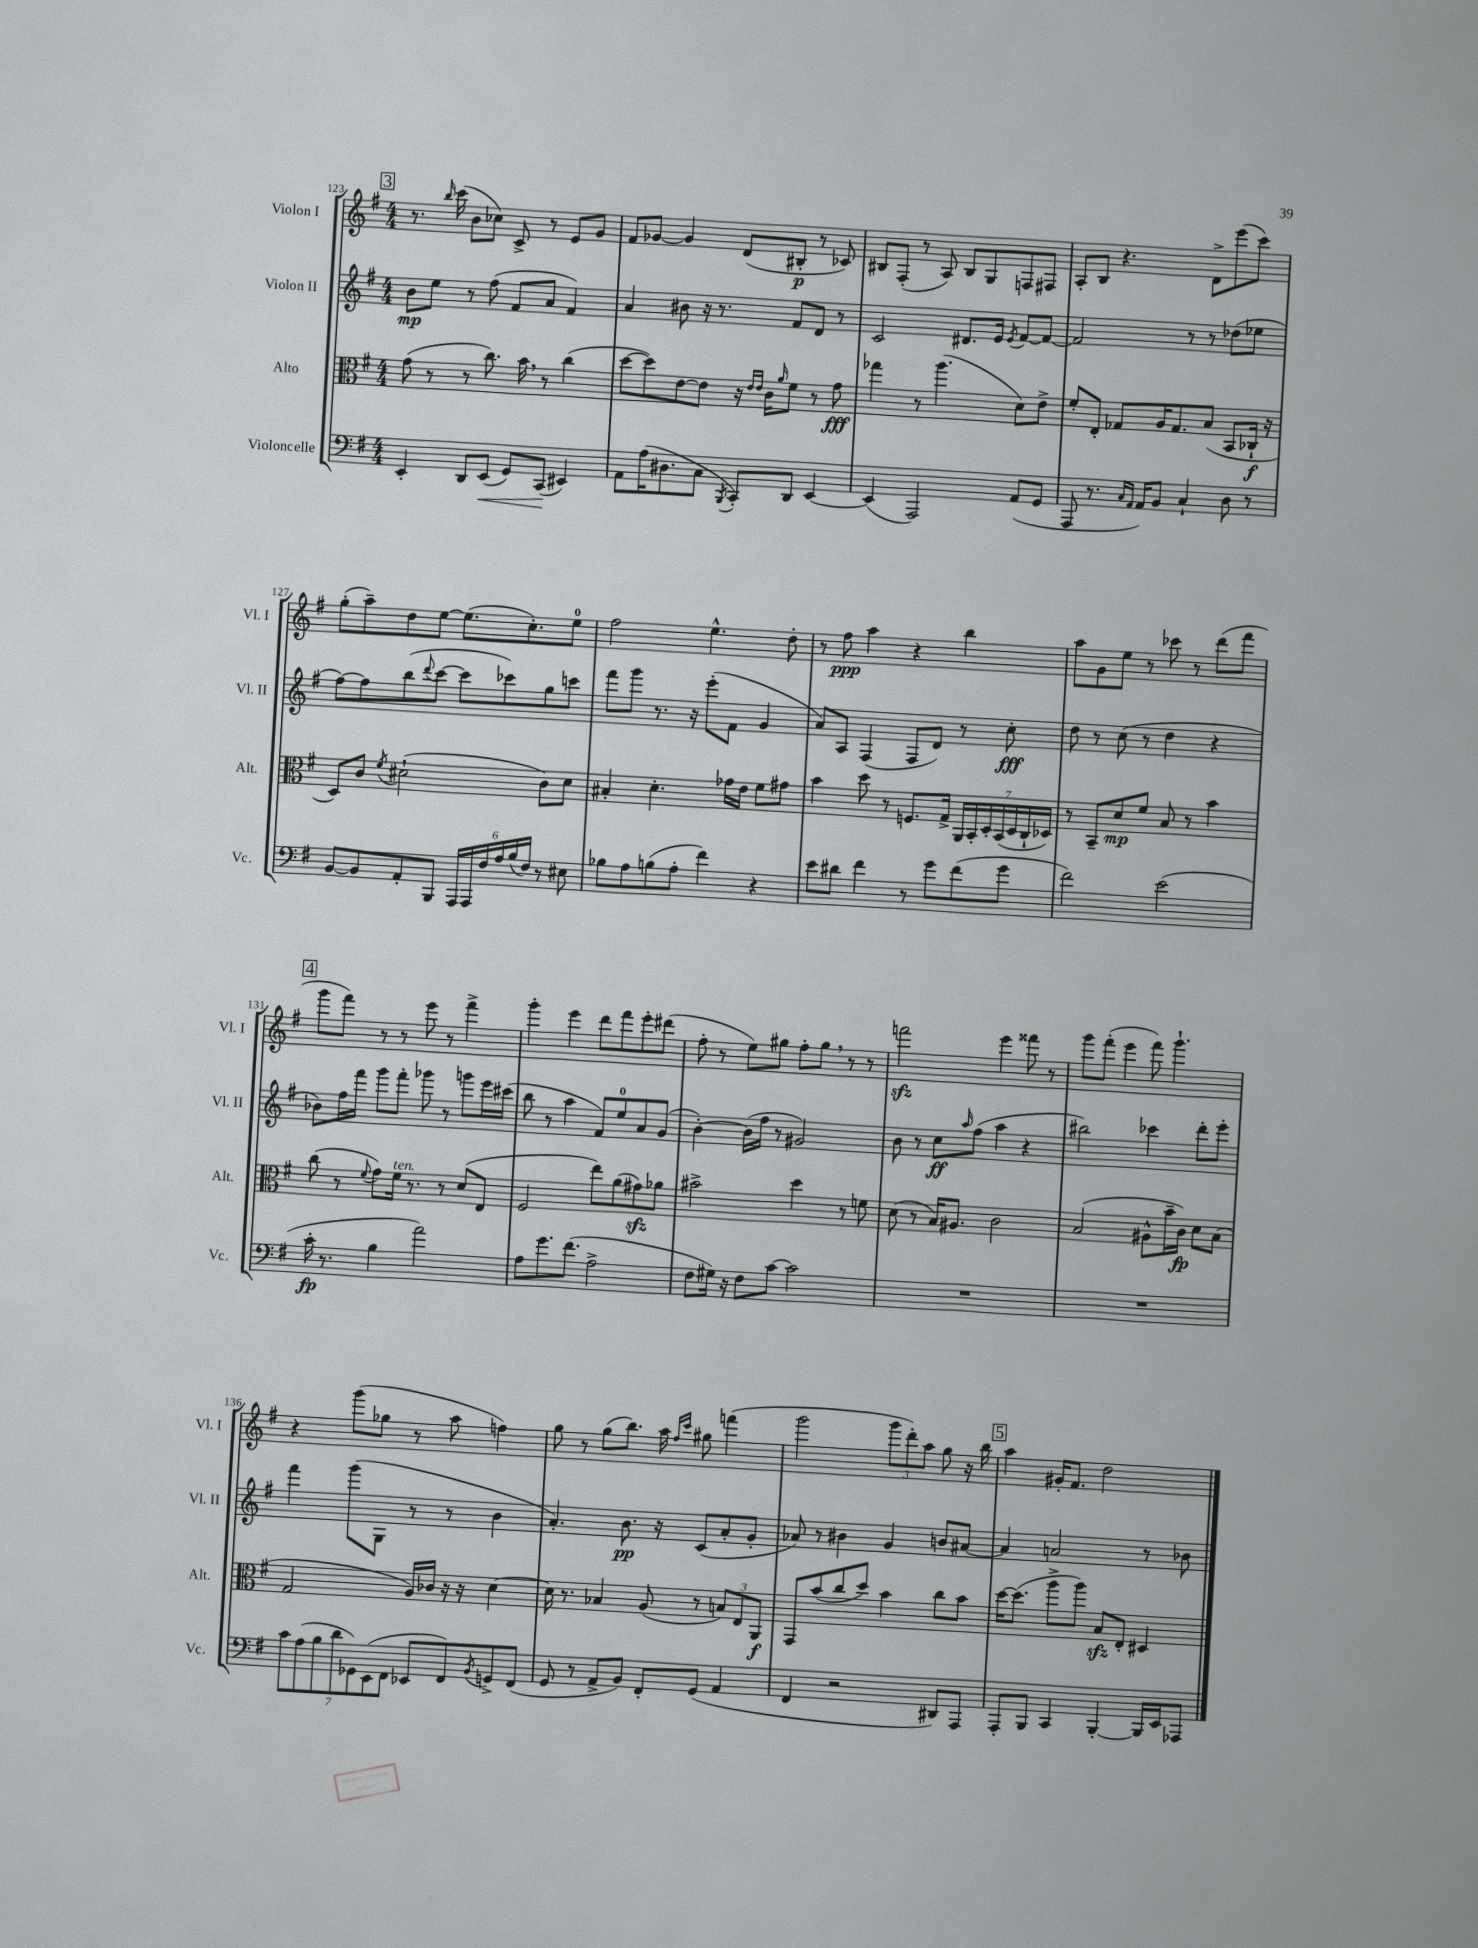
<<
\new StaffGroup <<
\new Staff = "s0" \with { instrumentName = "Violon I" shortInstrumentName = "Vl. I" } {
    \clef treble \key g \major \numericTimeSignature \time 4/4
    \mark \markup { \box "3" } r8. \grace { b''16 } c'''16( b'8 ces''8) c'8-> r8 e'8 g'8 |
    fis'8 ges'8~ ges'4 d'8( bis8-.\p r8 ces'8) |
    bis8 fis8-.( r8 a8) bis8 g8 f8 fis8 |
    a8-. b8 r4. d'8-> e'''8( c'''8) |
    g''8-.( a''8--) d''8 e''8~ e''8.( c''8.-.) e''8-0 |
    fis''2 e''4.-^ d''8-. |
    r8 fis''8\ppp a''4 r4 b''4 |
    a''8 g'8 e''8 r8 ces'''8 r8 d'''8( fis'''8 |
    \mark \markup { \box "4" } g'''8 fis'''8) r8 r8 e'''8 r8 fis'''4-> |
    g'''4-. e'''4 d'''8 fis'''8 e'''8-. dis'''8( |
    fis''8-. r8 e''8) gis''8 fis''8-. gis''8 \breathe r8 r8 |
    f'''2\sfz e'''4 fisis'''8 r8 |
    g'''8 fis'''8-.( e'''4 fis'''8) g'''4.-! |
    r4 g'''8( ges''8 r8 a''8 f''4) |
    g''8 r8 g''8( b''8.) a''16 \grace { fis''16 c'''16 } gis''8 f'''4( |
    g'''2 \tuplet 3/2 { g'''8 d'''8-.) a''8 } g''8 r16 b''16 |
    \mark \markup { \box "5" } a''4 gis'16-. fis'8. d''2 \bar "|." |
}
\new Staff = "s1" \with { instrumentName = "Violon II" shortInstrumentName = "Vl. II" } {
    \clef treble \key g \major \numericTimeSignature \time 4/4
    \mark \markup { \box "3" } b'8\mp e''8 r8 fis''8( fis'8 a'8 fis'4) |
    a'4 bis'8 r16 r8. fis'8 d'8 r8 |
    c'2 dis'8. e'16 \acciaccatura { e'8 } fis'8~ fis'8~ |
    fis'2 r8 r8 des''8( ees''8 |
    fis''8~) fis''8 b''8( \appoggiatura { d'''8 } c'''8~ c'''8 ces'''8) g''8 c'''8 |
    fis'''8 g'''8 r8. r16 e'''8-.( fis'8 g'4 |
    a'8) a8 fis4( fis8 d'8) r8 c''8-.\fff |
    d''8 r8 c''8( r8 d''4 r4 |
    \mark \markup { \box "4" } bes'8) fis''16 fis'''16 g'''8 fis'''8-. ges'''8 r8 g'''8 e'''16 cis'''16( |
    b''8 r8 a''4 fis'8) e''8-0 a'8 g'8( |
    b'4~-.) b'16( fis''16 r8 gis'2) |
    b'8 r8 c''8\ff \grace { a''16 } fis''8( a''4 r4 |
    bis''2) ces'''4 d'''8-. e'''8-. |
    fis'''4 g'''8( g8 r8 r8 b'4 |
    a'4.-.) b'8.\pp r16 c'8( a'8-. g'8-. |
    aes'8) r8 bis'4 g'4 b'8 ais'8~ |
    \mark \markup { \box "5" } ais'4 a'2 r8 bes'8 \bar "|." |
}
\new Staff = "s2" \with { instrumentName = "Alto" shortInstrumentName = "Alt." } {
    \clef alto \key g \major \numericTimeSignature \time 4/4
    \mark \markup { \box "3" } g'8( r8 r8 c''8.) b'16 \breathe r8 c''4( |
    d''8~ d''8) e'8~ e'8 r16 \grace { e'16 e'16 } c'16 \grace { a'16 } fis'8 r8 g'8\fff |
    ges''4 r8 a''4.( d'8) e'8-> |
    fis'8-. e8-. ges8 a16 ges8. b8( b,8 ces16-!\f r16 |
    d8) c'8 \acciaccatura { fis'8 } dis'2-!( c'8) dis'8 |
    bis4-. d'4.-. ges'16 e'16 fis'8 gis'8 |
    b'4 d''8 r8 f8. g16-> \tuplet 7/4 { a,16 b,16-. d16-. b,16( d16 c16-! des16) } |
    r8 b,8-- d'8\mp fis'8 b8 r8 b'4 |
    \mark \markup { \box "4" } c''8( r8 \appoggiatura { fis'8 } g'8) fis'16^\markup { \italic "ten." } r8. r8 d'8( e8 |
    fis2 e''8) a'8( gis'8\sfz) aes'8 |
    bis'2-> d''4 r8 f'8 |
    d'8( r8 b16) ais8. c'2 |
    b2( ais8-^ b'16-- c'16\fp) d'8 b8( |
    g2 a16) ces'16 r16 r16 d'4~ |
    d'16 r8. bes4 a8( r8 \tuplet 3/2 { b8) e8 a,8\f } |
    g,8 b'8( c''8 d''8) b'4 c''8 b'8 |
    \mark \markup { \box "5" } d''16~ d''8.( a''8-> a''8) b8\sfz e8-. dis4 \bar "|." |
}
\new Staff = "s3" \with { instrumentName = "Violoncelle" shortInstrumentName = "Vc." } {
    \clef bass \key g \major \numericTimeSignature \time 4/4
    \mark \markup { \box "3" } e,4-. d,8 e,8\<( g,8) c,8\!( eis,4) |
    a,8 a16( dis8. c8 \acciaccatura { b,,8 } c,8-.) d,8 e,4~ |
    e,4( a,,2) a,8( g,8 |
    a,,8 r8. \grace { c16 a,16 } a,16) b,8 c4-! d8 r8 |
    b,8~ b,8 a,8-. b,,8 \tuplet 6/4 { a,,16 a,,16 fis16 a16 b16( fis16) } r8 eis8 |
    bes8 a8 b8( a8-. fis'4) r4 |
    e'8 dis'8 fis'4 r8 g'8 fis'8( g'8 |
    fis'2) e'2( |
    \mark \markup { \box "4" } c'16-.\fp r8. b4 a'2) |
    a8 g'8. fis'8.( a2-> |
    fis8 gis16) r16 fis8 c'8~ c'2 |
    R1 |
    R1 |
    \tuplet 7/4 { c'8 a8( b8 d'8 ges,8) e,8( fis,8 } ees,8 fis,8) \acciaccatura { b,8 } g,8-> fis,8( |
    g,8 r8 a,8-> b,8) fis,8-. g,8( a,4 |
    fis,4 r2 dis,8) a,,8 |
    \mark \markup { \box "5" } a,,8-. b,,8 c,4 b,,4~-. b,,16 e,16 aes,,8 \bar "|." |
}
>>
>>
\layout { \context { \Score currentBarNumber = #123 } }
